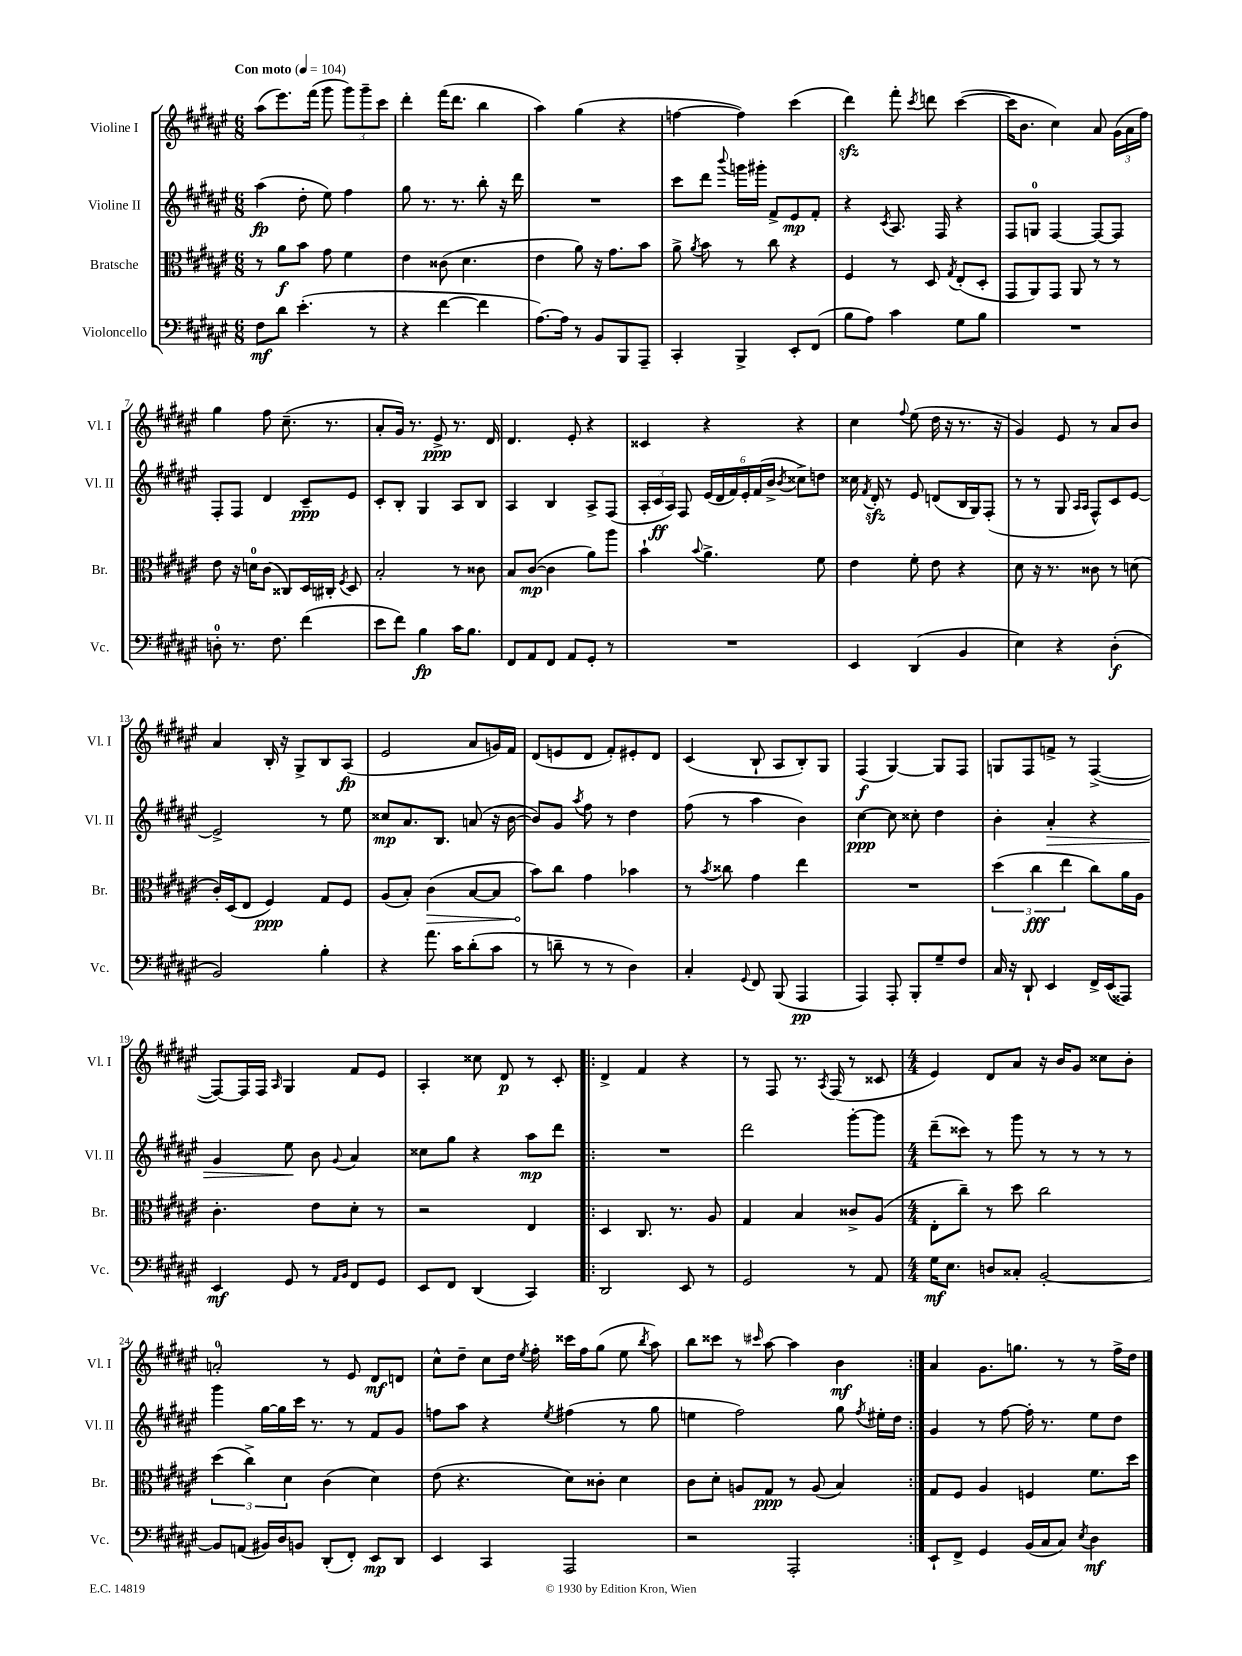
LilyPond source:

<<
\new StaffGroup <<
\new Staff = "s0" \with { instrumentName = "Violine I" shortInstrumentName = "Vl. I" } {
    \clef treble \key fis \major \numericTimeSignature \time 6/8 \tempo "Con moto" 4 = 104
    \autoBeamOff ais''8[( eis'''8.) fis'''16]( gis'''8 \tuplet 3/2 { gis'''8[) gis'''8-- cis'''8] } |
    dis'''4-. fis'''16[( dis'''8.] b''4 |
    ais''4) gis''4( r4 |
    f''4~ f''4) cis'''4( |
    dis'''4\sfz) fis'''8-. \acciaccatura { cis'''8 } d'''8 cis'''4~( |
    cis'''16[ b'8.] cis''4) ais'8 \tuplet 3/2 { gis'16[( ais'16 fis''16]) } |
    gis''4 fis''8 cis''8.--( r8. |
    ais'8[-. gis'16]) r8. eis'8->\ppp r8. dis'16 |
    dis'4. eis'8-. r4 |
    cisis'4 r4 r4 |
    cis''4 \appoggiatura { fis''8 } eis''8( dis''16 r16 r8. r16 |
    gis'4) eis'8 r8 ais'8[ b'8] |
    ais'4 b16-. r16 gis8[-> b8 ais8]\fp( |
    eis'2 ais'8[ g'16) fis'16] |
    dis'8[( e'8 dis'8] fis'8[-.) eis'8-. dis'8] |
    cis'4( b8-! ais8[ b8-.) gis8] |
    fis4\f( gis4~) gis8[ fis8] |
    g8[ fis8 f'8]-> r8 fis4~->( |
    fis8[~) fis16 fis16] \grace { ais16 } gis4 fis'8[ eis'8] |
    ais4-. cisis''8 dis'8\p r8 cis'8-. |
    \repeat volta 2 { dis'4-> fis'4 r4 |
    r8 fis8 r8. \acciaccatura { ais8 } fis16( r8 cisis'8 |
    \numericTimeSignature \time 4/4 eis'4) dis'8[ ais'8] r16 b'16[ gis'8] cisis''8[ b'8]-. |
    a'2-0-. r8 eis'8 dis'8[\mf d'8] |
    cis''8[-^ dis''8]-- cis''8[ dis''16] \acciaccatura { eis''8 } fis''16-. cisis'''16[ fis''16 gis''8]( eis''8 \acciaccatura { b''8 } ais''8) |
    b''8[ cisis'''8] r8 \grace { cis'''16 } ais''8~ ais''4 b'4\mf | }
    ais'4 gis'8.[ g''8.] r8 r8 fis''16[-> dis''16] \bar "|." |
}
\new Staff = "s1" \with { instrumentName = "Violine II" shortInstrumentName = "Vl. II" } {
    \clef treble \key fis \major \numericTimeSignature \time 6/8
    \autoBeamOff ais''4\fp( dis''8-. eis''8) fis''4 |
    gis''8 r8. r8. b''8-. r16 dis'''16 |
    R2. |
    cis'''8[ dis'''8] \appoggiatura { b'''8 } g'''16[ gis'''16]-. fis'8[-> eis'8\mp fis'8]-. |
    r4 \acciaccatura { cis'8 } ais8. fis16 r4 |
    fis8[ g8]-0 fis4~ fis8[~ fis8] |
    fis8[-. fis8] dis'4 cis'8[--\ppp eis'8] |
    cis'8[-. b8]-. gis4 ais8[ b8] |
    ais4 b4 ais8[-> fis8]( |
    \tuplet 3/2 { ais16[-. cis'16\ff ais16]) } fis8 \tuplet 6/4 { eis'16[( dis'16 fis'16) eis'16-. fis'16( b'16]-> } \acciaccatura { b'8 } cisis''8[->) d''8] |
    cisis''16 \acciaccatura { fis'8 } dis'16-.\sfz r8 eis'8 d'8[( b16 gis16) fis8]-.( |
    r8 r8 gis8 \grace { ais16[ ais16] } fis8[-^) cis'8 eis'8]~ |
    eis'2-> r8 eis''8 |
    cisis''8[\mp ais'8. b8.] a'8( r16 b'16~ |
    b'8[) gis'8] \acciaccatura { ais''8 } fis''8 r8 dis''4 |
    fis''8( r8 ais''4 b'4) |
    cis''4~\ppp cis''8 cisis''8-. dis''4 |
    b'4-. ais'4-.\> r4 |
    gis'4 eis''8\! b'8 \appoggiatura { gis'8 } ais'4 |
    cisis''8[ gis''8] r4 ais''8[\mp dis'''8] |
    \repeat volta 2 { R2. |
    dis'''2 gis'''8[~-. gis'''8] |
    \numericTimeSignature \time 4/4 dis'''8[--( cisis'''8]) r8 gis'''8 r8 r8 r8 r8 |
    gis'''4 gis''16[~ gis''16 cis'''16] r8. r8 fis'8[ gis'8] |
    f''8[ ais''8] r4 \acciaccatura { eis''8 } fis''4( r8 gis''8 |
    e''4 fis''2) gis''8 \acciaccatura { fis''8 } eis''16[-. dis''16] | }
    gis'4 r8 fis''8~ fis''16-. r8. eis''8[ dis''8] \bar "|." |
}
\new Staff = "s2" \with { instrumentName = "Bratsche" shortInstrumentName = "Br." } {
    \clef alto \key fis \major \numericTimeSignature \time 6/8
    \autoBeamOff r8 ais'8[\f b'8] gis'8 fis'4 |
    eis'4 cisis'8( dis'4. |
    eis'4 ais'8) r16 gis'8.[ b'8] |
    ais'8-> \acciaccatura { ais'8 } b'8 r8 cis''8 r4 |
    fis4 r8 dis8 \acciaccatura { gis8 } eis8[-.( dis8]-. |
    gis,8[ ais,8) gis,8] ais,8 r8 r8 |
    eis'8 r16 d'16[-0 cis'8]( cisis8[) dis16 cis16]-. \acciaccatura { fis8 } dis8 |
    b2-. r8 cisis'8 |
    b8[ cis'8]~\mp( cis'4 ais'8[) ais''8] |
    b'4-! \appoggiatura { b'8 } ais'4.-> fis'8 |
    eis'4 fis'8-. eis'8 r4 |
    dis'8 r16 r8. cisis'8 r8 d'8( |
    cis'16[-.) dis16( eis8] fis4\ppp) gis8[ fis8] |
    ais8[( b8]-.) \once \override Hairpin.circled-tip = ##t cis'4\>( b8[~ b8] |
    b'8[\!) cis''8] gis'4 bes'4 |
    r8 \acciaccatura { b'8 } cisis''8 gis'4 eis''4 |
    R2. |
    \tuplet 3/2 { dis''4( cis''4\fff eis''4 } cis''8[) ais'16 ais16] |
    cis'4.-. eis'8[ dis'8]-. r8 |
    r2 eis4 |
    \repeat volta 2 { dis4 cis8. r8. ais8 |
    gis4 b4 cisis'8[-> ais8]( |
    \numericTimeSignature \time 4/4 eis8[-. cis''8]--) r8 dis''8 cis''2 |
    \tuplet 3/2 { dis''4( cis''4->) dis'4 } cis'4( dis'4) |
    eis'8( r4. dis'8[) cisis'8]-. dis'4 |
    cis'8[ dis'8]-. a8[ gis8]\ppp r8 a8( b4) | }
    gis8[ fis8] ais4 f4 fis'8.[ dis''16] \bar "|." |
}
\new Staff = "s3" \with { instrumentName = "Violoncello" shortInstrumentName = "Vc." } {
    \clef bass \key fis \major \numericTimeSignature \time 6/8
    \autoBeamOff fis8[\mf dis'8] eis'4.-.( r8 |
    r4 fis'4~ fis'4 |
    ais8.[~) ais16] r8 b,8[ b,,8 ais,,8]-- |
    cis,4-. b,,4-> eis,8[-. fis,8]( |
    b8[ ais8]) cis'4 gis8[ b8] |
    R2. |
    d8-0-. r8. fis8. fis'4( |
    eis'8[ fis'8]) b4\fp cis'16[ b8.] |
    fis,8[ ais,8 fis,8] ais,8[ gis,8]-. r8 |
    R2. |
    eis,4 dis,4( b,4 |
    eis4) r4 dis4-.\f( |
    b,2) b4-. |
    r4 ais'8. cis'16[ dis'8-.( cis'8] |
    r8 d'8-- r8 r8 dis4) |
    cis4-. \appoggiatura { gis,8 } fis,8 b,,8( ais,,4\pp |
    ais,,4) ais,,8-. b,,8[-. gis8-- fis8] |
    cis16 r16 dis,8-! eis,4 fis,16[-> eis,16( aisis,,8]) |
    eis,4\mf gis,8 r8 \grace { ais,16[ b,16] } fis,8[ gis,8] |
    eis,8[ fis,8] dis,4( cis,4) |
    \repeat volta 2 { dis,2 eis,8 r8 |
    gis,2 r8 ais,8 |
    \numericTimeSignature \time 4/4 gis16[\mf eis8.] d8[ cisis8]-. b,2~-. |
    b,8[ a,8]( bis,16[) dis16 b,8] dis,8[-.( fis,8]-.) eis,8[\mp dis,8] |
    eis,4 cis,4 ais,,2 |
    r2 ais,,2-. | }
    eis,8[-! fis,8]-> gis,4 b,16[( cis16 cis8]) \acciaccatura { eis8 } dis4\mf \bar "|." |
}
>>
>>
